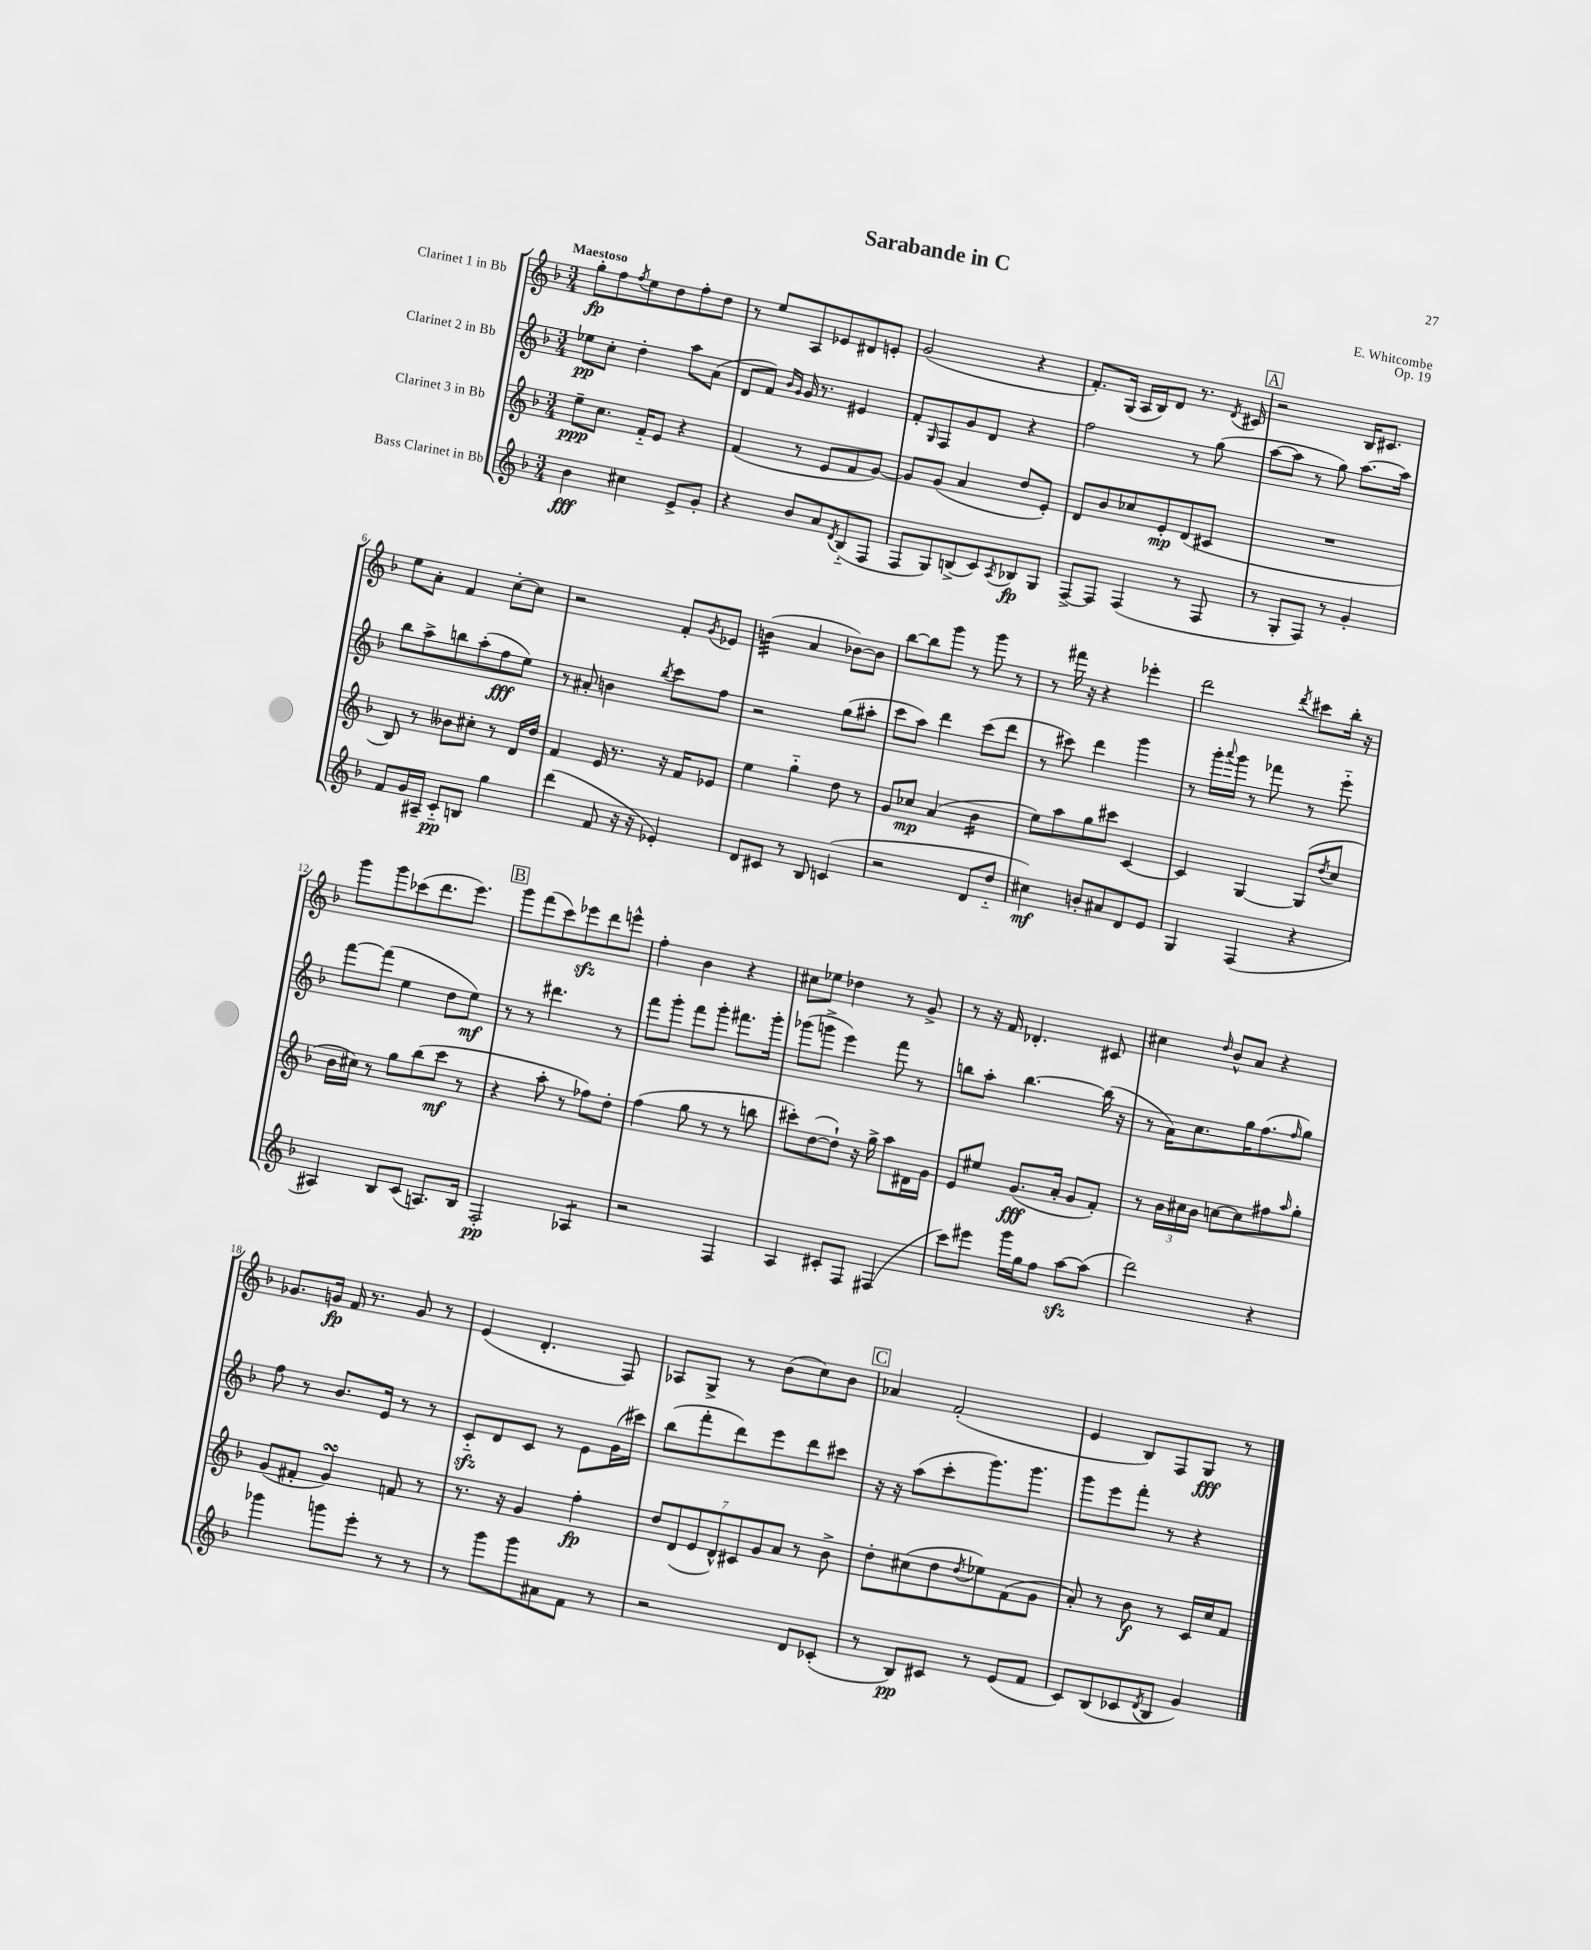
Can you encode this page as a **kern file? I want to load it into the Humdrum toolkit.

**kern	**kern	**kern	**kern
*staff4	*staff3	*staff2	*staff1
*clefG2	*clefG2	*clefG2	*clefG2
*k[b-]	*k[b-]	*k[b-]	*k[b-]
*M3/4	*M3/4	*M3/4	*M3/4
4b-	8ee~	8ee-	8gg'
.	8.cc	8cc'	8ff
.	.	.	8qff
4cc#	.	4dd'	8ee
.	16f'~	.	.
.	8e	.	8dd
8e^	4r	8aa	8ff'
8g'	.	(8a	8dd
=	=	=	=
4r	(4f	8d	8r
.	.	8f)	8ee
.	.	16qqb-	.
.	.	16qqg	.
8b-	8r	16g	8A
.	.	8.r	.
8a	8e	.	8e-
8qd	.	.	.
(8B-'~	8f	4e#	8d#
8F	[8g)	.	8e'
=	=	=	=
8F	8g]	8f'	(2g
.	.	16qqG	.
8G)	(8g	8F	.
(8B^	4a	8g	.
8c)	.	8d	.
8qA	.	.	.
8B-	8dd	4r	4r
8G	8e')	.	.
=	=	=	=
[8F^	8d	2ff	8.f')
8F]	8b-	.	.
.	.	.	(16G
(4F	8cc-	.	16A
.	.	.	16B-)
.	8e'	.	8d
8r	(8d	8r	8.r
8F	8c#	(8gg	.
.	.	.	8qd
.	.	.	16c#
=	=	=	=
8r	2.r	[8aa	2r
8G'	.	8aa]	.
8F)	.	8r	.
8r	.	8gg)	.
4g'	.	[8.aa	16B-
.	.	.	8.c#
.	.	16aa]	.
=	=	=	=
8f	8B-)	8bb-	8ee
16g	8r	8aa^	8a'
16A#~	.	.	.
8c'~	8b--	8bb	4f
8B	8cc#'	(8aa'	.
4gg	8r	8ff	[8cc'
.	16d	8ee)	8cc]
.	16dd	.	.
=	=	=	=
(4ddd	4f	8r	2r
.	.	8a#'	.
8f	16e	4b	.
.	8.r	.	.
16r	.	.	.
16r	.	.	.
.	.	8qbb-	.
4e-')	16r	8ccc	8f'
.	16f	.	.
.	.	.	8qg
.	8e-	8ff	8e-
=	=	=	=
8d	4ee	2r	(4b
8c#	.	.	.
8r	4gg'~	.	4a
8B-	.	.	.
(4c	8dd	(8gg	[8b-)
.	8r	8aa#'	8b-]
=	=	=	=
2r	8g	8ccc	[8bb-
.	8cc-	8aa)	8bb-]
.	(4a	4ddd	8ggg
.	.	.	8r
8d	4b-	(8ccc	8ggg
8dd'~	.	8ddd	8r
=	=	=	=
4cc#)	8ee)	8r	8r
.	8aa	8ccc#)	16fff#
.	.	.	16r
8b'	8gg	4ddd	4r
8a#	8ccc#	.	.
8d	[4c	4ggg	4eee-'
8e	.	.	.
=	=	=	=
4G	4c]	8r	2ddd
.	.	16ggg'	.
.	.	8qqaaa	.
.	.	16ggg	.
(4F	[4G	8r	.
.	.	8fff-	.
.	.	.	8qddd
4r	(8G]	8r	8ccc#
.	8qdd	.	.
.	8cc	8eee'~	16bb-'
.	.	.	16r
=	=	=	=
4A#)	16b-	[8fff	8ggg
.	16cc#)	.	.
.	8r	(8fff]	8ggg
8B-	8gg	4ee	(8ccc-
(8c	(8bb-	.	8.ddd
8.A)	8ccc	8dd	.
.	.	.	8.eee)
.	8r	8ee)	.
16B-	.	.	.
=	=	=	=
2F'	4r	8r	8ggg
.	.	8r	(8fff
.	8aa'	4.ddd#	8ccc)
.	8r	.	8eee-
4A-	8ff-)	.	8ddd
.	8dd'	8r	8eee^^
=	=	=	=
2r	(4ff	8fff	4ff'
.	.	8ggg'	.
.	8gg	8fff	4b-
.	8r	8ggg'	.
4F	8r	8.fff#	4r
.	8bb	.	.
.	.	16ggg'	.
=	=	=	=
4A	8ccc#')	(8ggg-	8cc#
.	([8dd	8ggg^	8ee-
8c#'	8dd`])	4eee)	4dd-
8F	16r	.	.
.	16gg^	.	.
(4F#	8aa	8fff	8r
.	16d#	8r	8g^
.	16g	.	.
=	=	=	=
8ccc)	8e	8bb	8r
8eee#	8ee#	8aa'	16r
.	.	.	16f
16ggg	(8.g	[4.bb	4.d-'
16gg	.	.	.
8ff	.	.	.
.	16a'	.	.
[8aa	8g	.	.
(8aa]	8f')	(16bb]	8c#
.	.	16r	.
=	=	=	=
2ddd)	8r	8r	4cc#
.	24b-	16a)	.
.	24cc#	.	.
.	.	8.cc	.
.	24b-	.	.
.	.	.	16qqdd
.	[8cc	.	8b-^^
.	8cc]	16gg	8a
.	.	(8.ff	.
4r	8ff#	.	4r
.	16qqaa	16qqff	.
.	8gg'	8gg)	.
=	=	=	=
4ggg-	(8g	8ff	8.g-
.	8f#'	8r	.
.	.	.	16g
8ggg	4g)	8.b-	16f
.	.	.	8.r
8eee'	.	.	.
.	.	16e	.
8r	8f	8r	8g
8r	8r	8r	8r
=	=	=	=
8r	8.r	8c'~	(4e
8ggg	.	8d	.
.	16r	.	.
8ggg	4g	8c	4.d'
8a#	.	8r	.
8f	4ff'	8e	.
8r	.	(16g	8F)
.	.	16ccc#)	.
=	=	=	=
2r	14dd	(8bb-	8A-
.	(14d	.	.
.	.	8fff'	8G^
.	14e	.	.
.	14d^^)	.	.
.	.	8ddd)	8r
.	14c#	.	.
.	14g	.	.
.	.	8eee	(8b-
.	14a	.	.
8d	8r	8ddd	8cc)
(8c-'	8b-^	8ccc#	8b-
=	=	=	=
8r	8dd'	16r	4a-
.	.	16r	.
8B-)	(8cc#	(8aa	.
8c#	8dd	8ccc'	(2f'
.	8qdd	.	.
8r	8ee-)	8.ggg)	.
(8e	(8f	.	.
.	.	8.ggg	.
8f	8g	.	.
=	=	=	=
8c)	8a')	8ggg	4e
(8B-	8r	8eee	.
8c-	8b-	8fff'	8B-)
8qd	.	.	.
8B-	8r	8r	8F
4g)	16c	4r	8G
.	16cc	.	.
.	8f	.	8r
==	==	==	==
*-	*-	*-	*-
